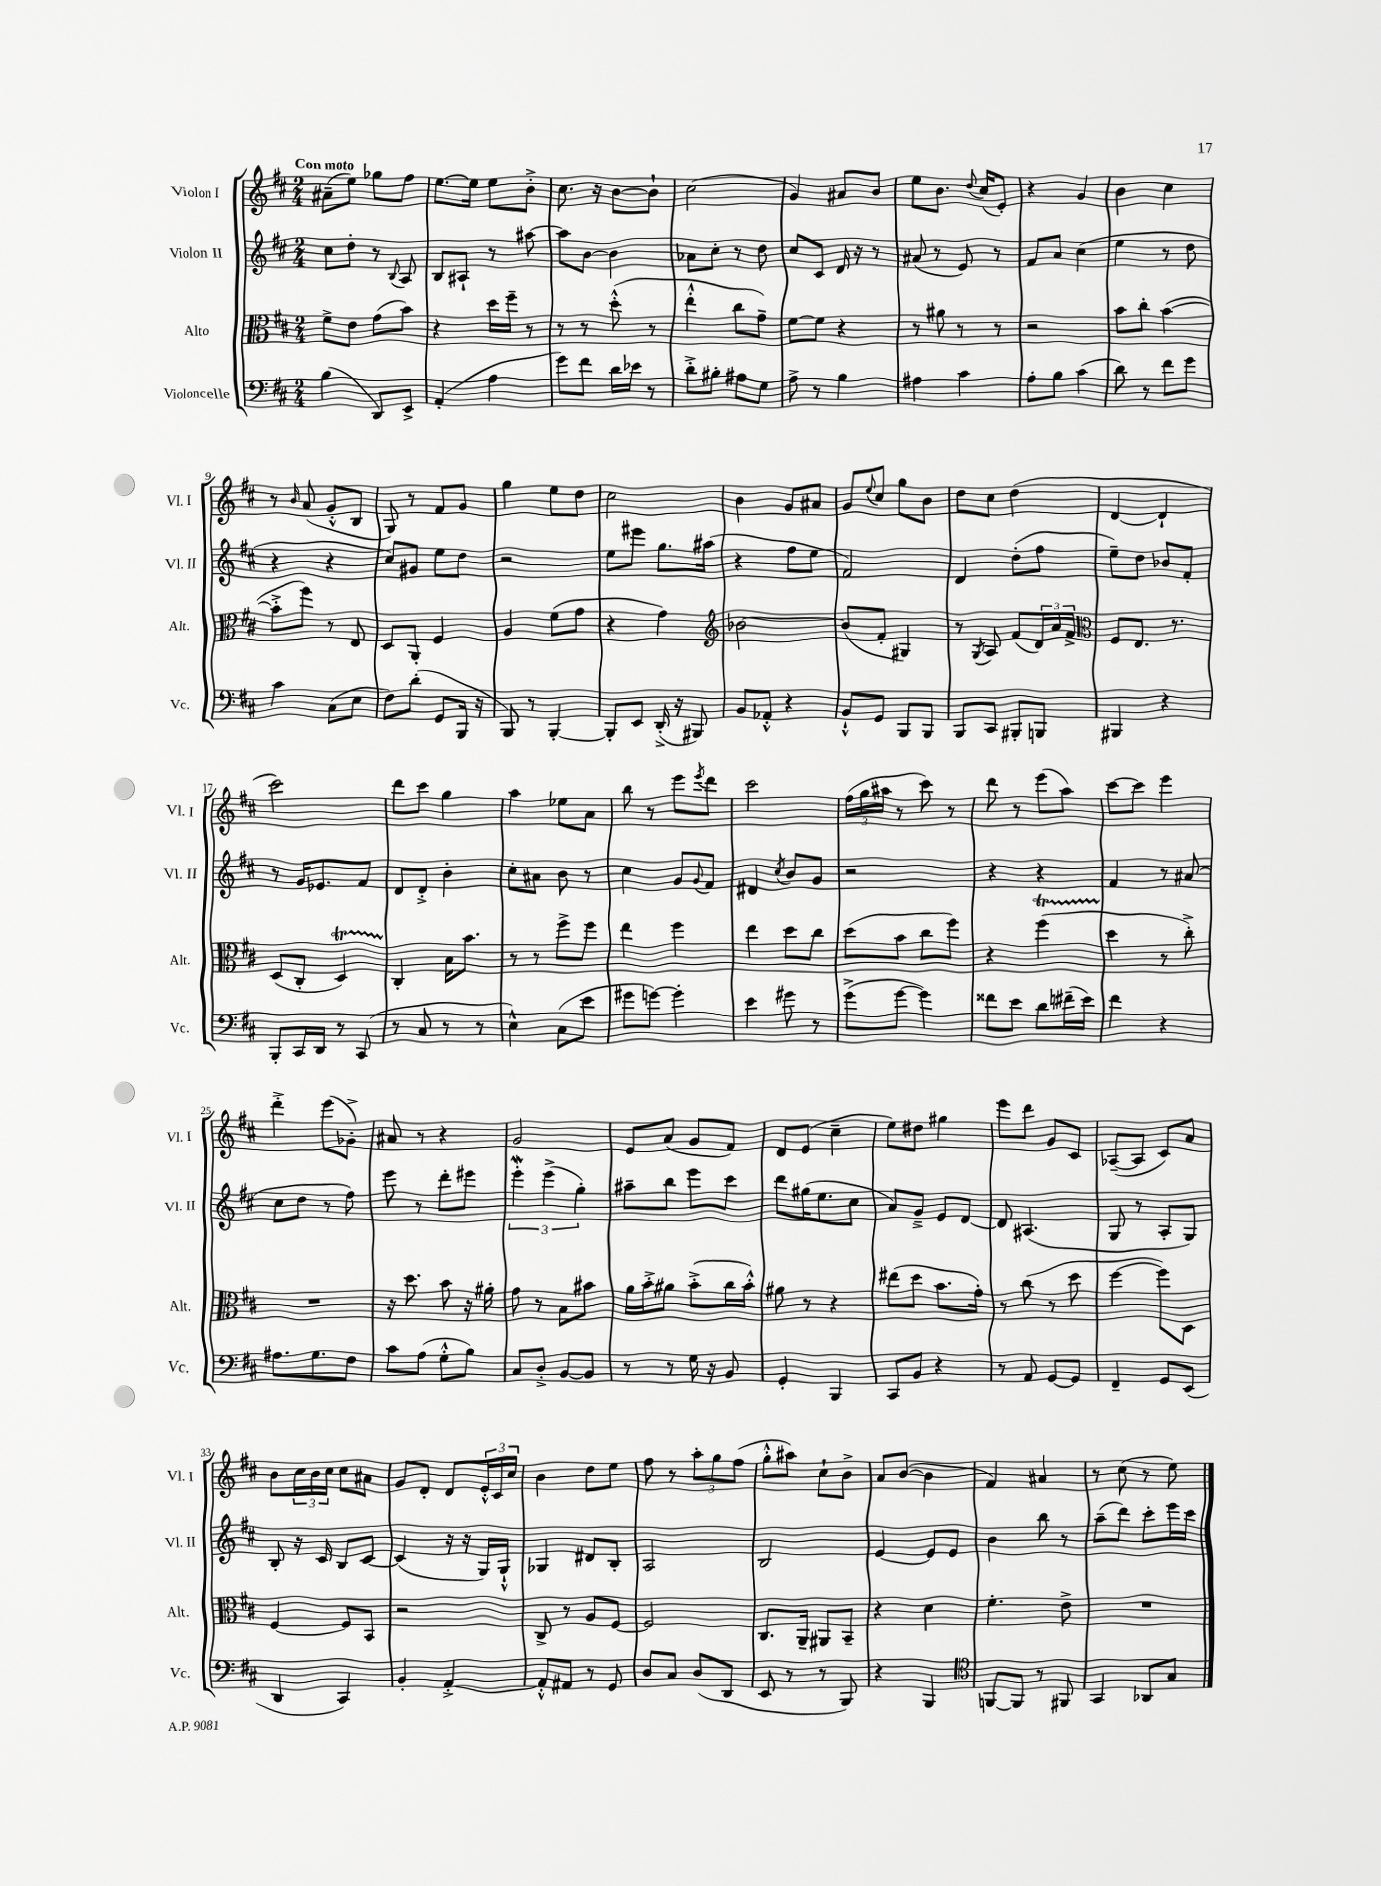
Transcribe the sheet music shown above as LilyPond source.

<<
\new StaffGroup <<
\new Staff = "s0" \with { instrumentName = "Violon I" shortInstrumentName = "Vl. I" } {
    \clef treble \key d \major \numericTimeSignature \time 2/4 \tempo "Con moto"
    ais'8--( e''8) ges''8 fis''8 |
    e''8.~ e''16 e''8 b'8-.-> |
    cis''8. r16 b'8~ b'8-! |
    cis''2( |
    g'4) ais'8 b'8 |
    e''8 b'8. \appoggiatura { d''8 } cis''16( e'8-.) |
    r4 g'4 |
    b'4 cis''4 |
    r8 \grace { b'16 } a'8( g'8-.-^ b8 |
    g8) r8 fis'8 g'8 |
    g''4 e''8 d''8 |
    cis''2 |
    b'4 g'8 ais'8 |
    g'8 \appoggiatura { e''8 } cis''8 g''8 b'8 |
    d''8 cis''8 d''4( |
    d'4~ d'4-! |
    cis'''2) |
    d'''8 cis'''8 g''4 |
    a''4 ees''8 a'8 |
    b''8 r8 e'''8 \acciaccatura { e'''8 } d'''8 |
    cis'''2 |
    \tuplet 3/2 { fis''16( g''16 ais''16 } r8 cis'''8) r8 |
    d'''8 r8 e'''8( a''8) |
    cis'''8~ cis'''8 e'''4 |
    d'''4-.-> e'''8( ges'8-.->) |
    ais'8 r8 r4 |
    g'2 |
    e'8 a'8( g'8 fis'8) |
    d'8 e'8( cis''4-- |
    e''8) dis''8 gis''4 |
    e'''8 d'''8 g'8 cis'8 |
    aes8~--( aes8 cis'8) a'8 |
    b'8 \tuplet 3/2 { cis''16 b'16 cis''16 } cis''8 ais'8 |
    g'8 d'8-. d'8 \tuplet 3/2 { e'16-.-^ cis'16 cis''16 } |
    b'4 d''8 e''8 |
    fis''8 r8 \tuplet 3/2 { a''8-. g''8 fis''8( } |
    g''8-.-^ ais''8) cis''8-! b'8-> |
    a'8 b'8~( b'4 |
    fis'4) ais'4 |
    r8 cis''8( r8 e''8) \bar "|." |
}
\new Staff = "s1" \with { instrumentName = "Violon II" shortInstrumentName = "Vl. II" } {
    \clef treble \key d \major \numericTimeSignature \time 2/4
    cis''8 d''8-. r8 \appoggiatura { b8 } a8 |
    b8 ais8-! r8 ais''8~ |
    ais''8 b'8~ b'4 |
    aes'8 cis''8-. r8 d''8 |
    cis''8 cis'8 d'16 r16 r8 |
    ais'8( r8 e'8) r8 |
    fis'8 a'8 cis''4( |
    e''4 r8 d''8 |
    r4 r4 |
    cis''8) gis'8 e''8 d''8 |
    r2 |
    e''8 eis'''8 g''8. ais''16( |
    r4 fis''8 e''8 |
    fis'2) |
    d'4 d''8-.( fis''8 |
    e''8--) d''8 bes'8 fis'8-. |
    r8 g'16 ees'8. fis'8 |
    d'8 d'8-.-> b'4-. |
    cis''8-. ais'8 b'8 r8 |
    cis''4 g'8 \appoggiatura { g'8 } fis'8 |
    dis'4 \acciaccatura { cis''8 } b'8 g'8 |
    r2 |
    r4 r4 |
    fis'4 r8 ais'8( |
    cis''8 d''8 r8 fis''8) |
    e'''8 r8 d'''8-. eis'''8 |
    \tuplet 3/2 { e'''4-.\mordent e'''4->( g''4-.) } |
    ais''8-- b''8 e'''8 cis'''8 |
    d'''8 gis''16( e''8. cis''8 |
    a'8) g'8---> e'8 d'8~ |
    d'8 ais4.( |
    g8 r8 a8-. g8) |
    b8-. r16 cis'16 b8 cis'8~ |
    cis'4( r16 r16 g16) g16-!-^ |
    ges4 dis'8 b8-. |
    a2 |
    b2 |
    e'4~ e'8 e'8 |
    b'4 b''8 r8 |
    a''8--( d'''8) cis'''8-. e'''16 cis'''16 \bar "|." |
}
\new Staff = "s2" \with { instrumentName = "Alto" shortInstrumentName = "Alt." } {
    \clef alto \key d \major \numericTimeSignature \time 2/4
    fis'8-> e'8 g'8( b'8) |
    r4 d''16 fis''16-- r8 |
    r8 r8 d''8-.-^( r8 |
    e''4-.-^ cis''8 g'8--) |
    fis'8~ fis'8 r4 |
    r8 ais'8 r8 r8 |
    r2 |
    b'8 cis''8-. b'4~( |
    b'8-.-> fis''8) r8 e8 |
    d8 a,8-. fis4 |
    a4 fis'8( g'8 |
    r4 g'4) |
    \clef treble bes'2~ |
    bes'8( fis'8-. gis4) |
    r8 \acciaccatura { g8 } a8 fis'8( \tuplet 3/2 { d'16) a'16 fis'16-> } |
    \clef alto fis8 e8. r8. |
    d8( cis8-. d4\startTrillSpan) |
    cis4-.\stopTrillSpan b16 b'8. |
    r8 r8 fis''8-> fis''8 |
    e''4 fis''4 |
    e''4 d''8 cis''8 |
    d''8( b'8 cis''8 fis''8) |
    r4 fis''4\startTrillSpan( |
    d''4\stopTrillSpan r8 cis''8-.->) |
    R2 |
    r16 d''8. b'8 r16 ais'16-. |
    g'8 r8 b8 bis'8 |
    a'16 b'16-.-> ais'8 b'8-.->( cis''16 b'16-.-^) |
    ais'8 r8 r4 |
    eis''8( d''8 b'8. g'16-.) |
    r8 cis''8( r8 d''8 |
    fis''4~ fis''8) d8 |
    fis4~ fis8 b,8 |
    r2 |
    cis8-> r8 a8 fis8~ |
    fis2 |
    cis8. a,16-- ais,8 b,8-- |
    r4 d'4 |
    fis'4.-. e'8-> |
    R2 \bar "|." |
}
\new Staff = "s3" \with { instrumentName = "Violoncelle" shortInstrumentName = "Vc." } {
    \clef bass \key d \major \numericTimeSignature \time 2/4
    b4( d,8) e,8-> |
    a,4-.( a4 |
    g'8) fis'8 d'16 ees'16 r8 |
    d'8-.-> bis8-. ais8 g8 |
    a8-> r8 b4 |
    ais4 cis'4 |
    a8-. b8 cis'4( |
    d'8) r8 fis'8 g'8 |
    cis'4 cis8( e8 |
    fis8) d'8-.( g,8 b,,16 r16 |
    b,,8) r8 b,,4~-. |
    b,,8-. e,8 d,16-.->( r16 bis,,8) |
    b,8 aes,8-.-^ r4 |
    b,8-!-^ g,8 b,,8 b,,8 |
    b,,8 cis,8 bis,,8-. b,,8 |
    bis,,4 r4 |
    b,,8-. cis,16 d,16 r8 cis,8( |
    r8 cis8 r8 r8 |
    e4-^) cis8( e'8 |
    gis'8 g'8~) g'4-. |
    e'4 gis'8 r8 |
    g'8->( g'8~ g'4) |
    fisis'8 e'8 d'8 fis'16--( e'16) |
    fis'4 r4 |
    ais8. g8. fis8 |
    cis'8 a8( g8-.-^ b8) |
    cis8 d8-.-> b,8~ b,8 |
    r8 r8 g16 r16 b,8 |
    g,4-. b,,4 |
    cis,8 b,8 r4 |
    r8 a,8 g,8~ g,8 |
    fis,4-- g,8 e,8( |
    d,4 cis,4) |
    b,4-. a,4~-.-> |
    a,8-.-^ ais,8 r8 g,8 |
    d8 cis8 d8( d,8 |
    e,8 r8 r8 b,,8) |
    r4 b,,4 |
    \clef tenor f,8~ f,8 r8 fis,8 |
    g,4 aes,8 g8 \bar "|." |
}
>>
>>
